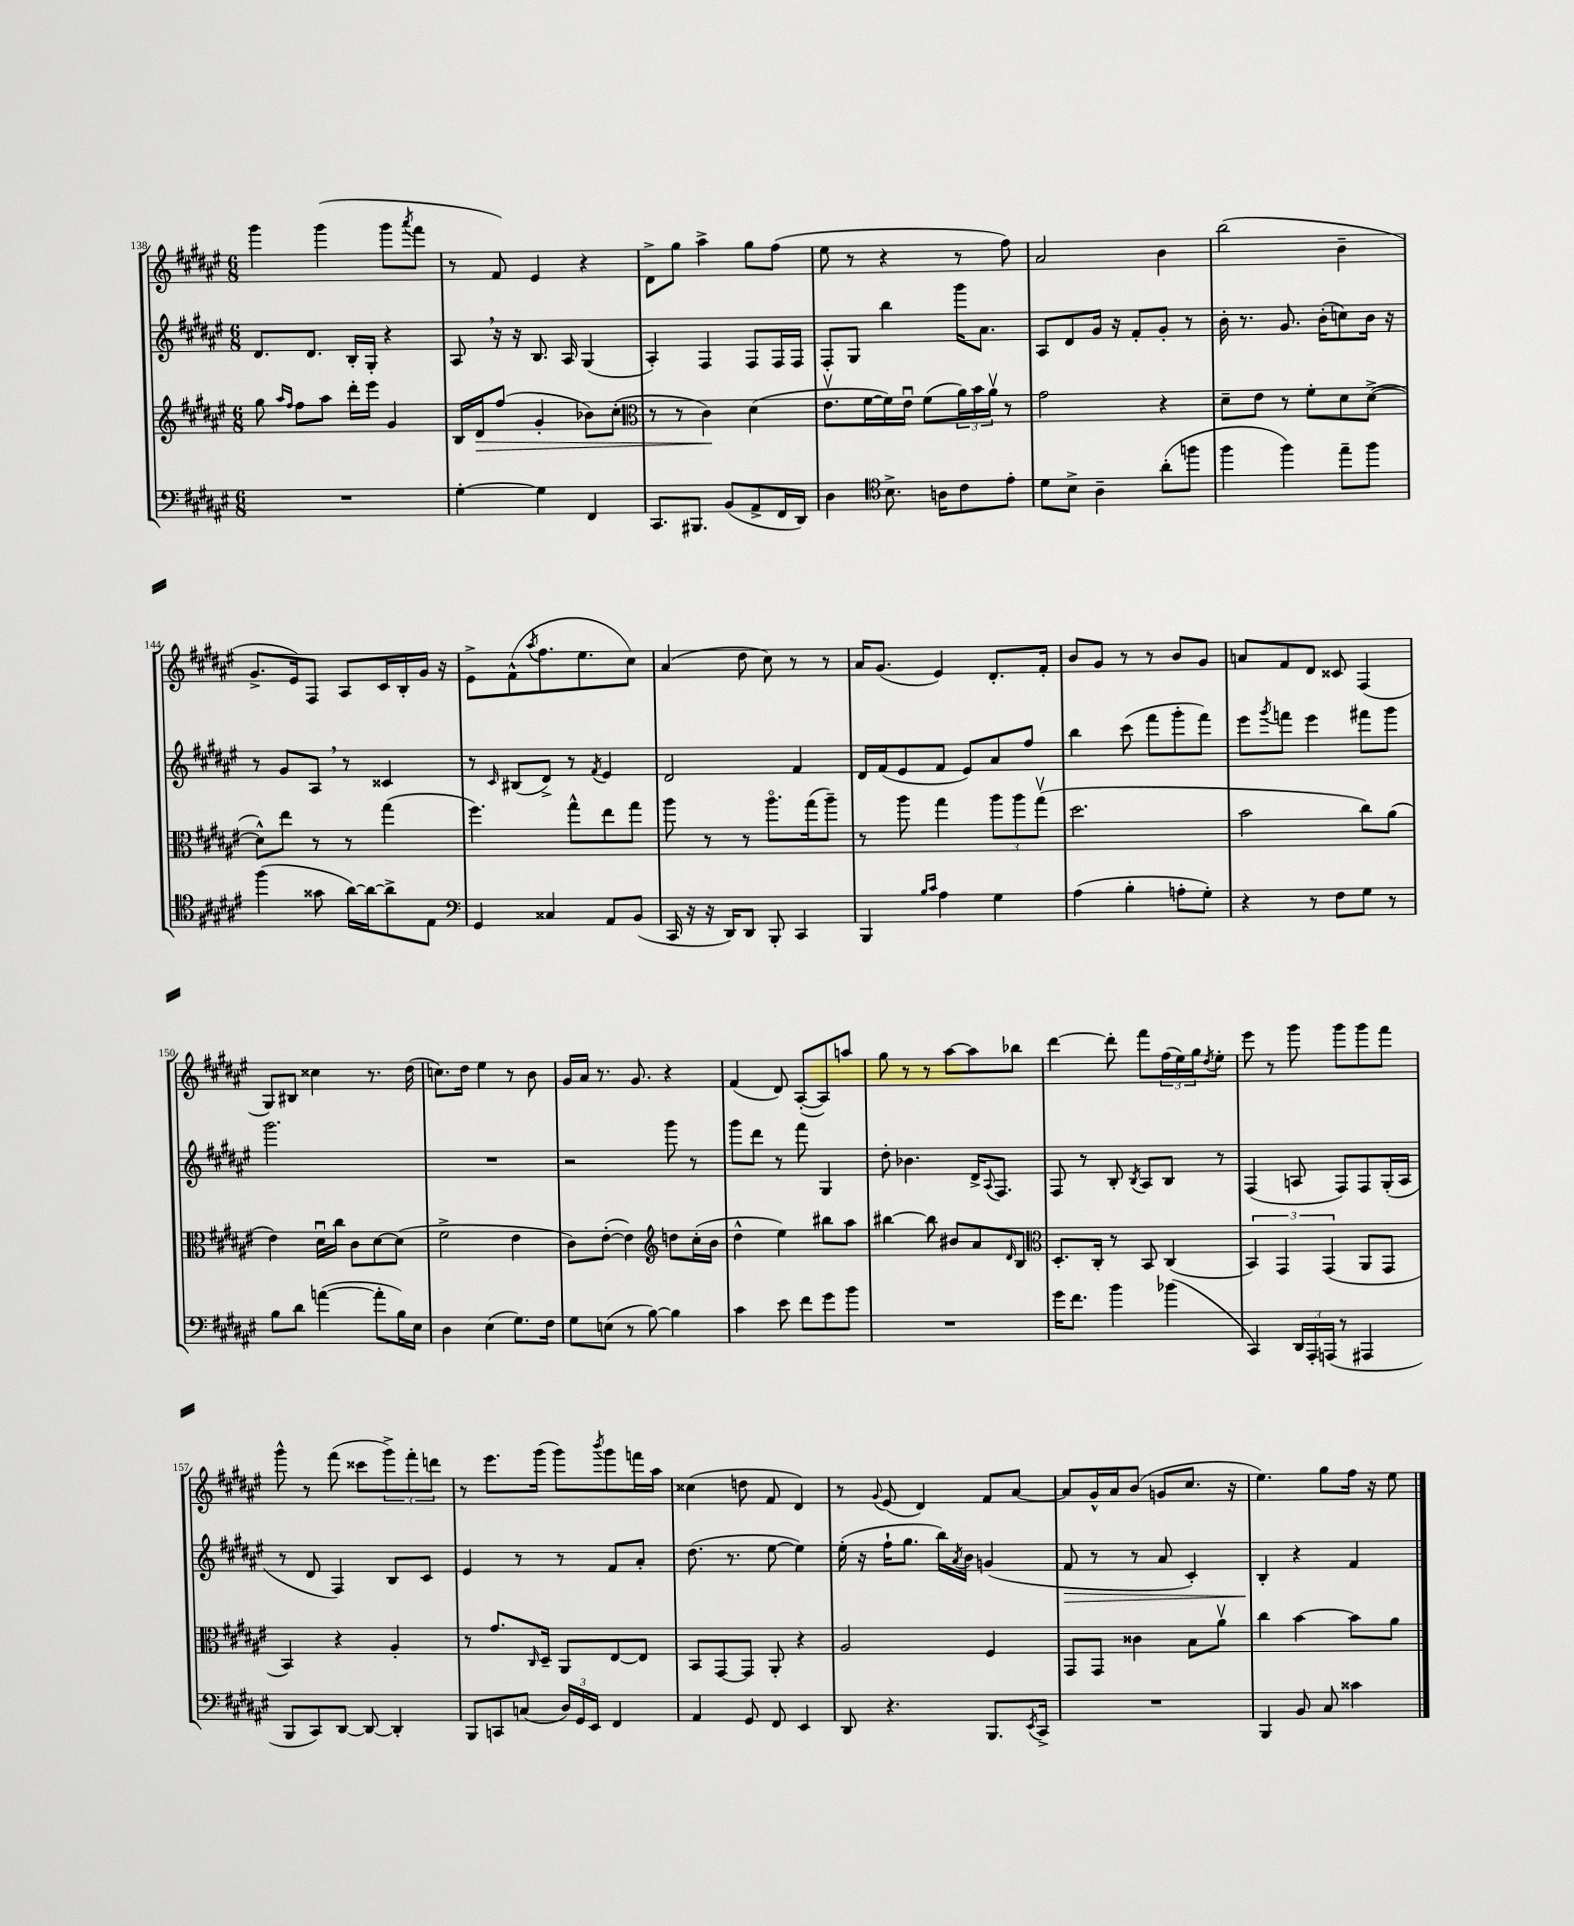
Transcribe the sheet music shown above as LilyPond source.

<<
\new StaffGroup <<
\new Staff = "s0" {
    \clef treble \key fis \major \numericTimeSignature \time 6/8
    gis'''4 gis'''4( gis'''8 \acciaccatura { ais'''8 } fis'''8 |
    r8 fis'8) eis'4 r4 |
    dis'8-> gis''8 ais''4-> gis''8 fis''8( |
    eis''8 r8 r4 r8 fis''8) |
    ais'2 b'4 |
    b''2( b'4-- |
    gis'8.-> eis'16) fis8 ais8 cis'16 b16-. gis'16 r16 |
    eis'8-> fis'8-^( \acciaccatura { ais''8 } fis''8. eis''8. cis''8) |
    ais'4( dis''8 cis''8) r8 r8 |
    ais'16 gis'8.( eis'4) dis'8.-. fis'16-. |
    b'8 gis'8 r8 r8 b'8 gis'8 |
    a'8 fis'8 dis'8 cisis'8 fis4( |
    gis8) bis8 cisis''4 r8. dis''16( |
    c''8.) dis''16 eis''4 r8 b'8 |
    gis'16 ais'16 r8. gis'8. r4 |
    fis'4( dis'8) ais8~-.( ais8) a''8 |
    gis''8 r8 r8 ais''8~ ais''8 bes''8 |
    dis'''4~ dis'''8-. fis'''8 \tuplet 3/2 { fis''16( eis''16) gis''16 } \acciaccatura { dis''8 } eis''8-. |
    eis'''8 r8 gis'''8 gis'''8 gis'''8 fis'''8 |
    gis'''8-^ r8 fis'''8( cisis'''8 \tuplet 3/2 { gis'''8->) fis'''8-. d'''8 } |
    r8 eis'''8. gis'''16( gis'''8) \acciaccatura { b'''8 } gis'''8 f'''16 ais''16 |
    cisis''4( d''8 fis'8 dis'4) |
    r8 \appoggiatura { gis'8 } eis'8( dis'4) fis'8 ais'8~ |
    ais'8 gis'16-^ ais'16 b'8( g'8 cis''8. r16 |
    eis''4.) gis''8 fis''16 r16 eis''8 \bar "|." |
}
\new Staff = "s1" {
    \clef treble \key fis \major \numericTimeSignature \time 6/8
    dis'8. dis'8. b16-. gis16-. r4 |
    ais8 \breathe r16 r16 b8. ais16 gis4( |
    ais4-.) fis4 fis8 fis16 fis16 |
    fis8-. gis8 b''4 gis'''16 ais'8. |
    ais8 dis'8 gis'16 r16 fis'8-. gis'8-. r8 |
    b'16-. r8. gis'8. b'16-.( c''8) b'16 r16 |
    r8 gis'8 ais8 \breathe r8 cisis'4 |
    r8 \grace { cis'16 } bis8( dis'8->) r8 \acciaccatura { fis'8 } eis'4 |
    dis'2 fis'4 |
    dis'16 fis'16( eis'8 fis'8 eis'8) ais'8 fis''8 |
    b''4 cis'''8( fis'''8 gis'''8-. fis'''8) |
    eis'''8 \acciaccatura { gis'''8 } f'''8 eis'''4 fis'''8 gis'''8 |
    gis'''2. |
    R2. |
    r2 gis'''8 r8 |
    gis'''8 dis'''8 r8 fis'''8 gis4 |
    dis''8-. bes'4. dis'16-> \appoggiatura { ais8 } fis8. |
    fis8 r8 b8-. \acciaccatura { b8 } ais8 b8 r8 |
    fis4( a8 fis8) fis8 gis16-.( a16 |
    r8 dis'8 fis4) b8 cis'8 |
    eis'4 r8 r8 fis'8 ais'8-. |
    dis''8.( r8. eis''8~ eis''4) |
    eis''16-.( r16 fis''16-! gis''8. b''16) \acciaccatura { ais'8 } b'16 g'4( |
    fis'8\> r8 r8 ais'8 cis'4-.) |
    b4-.\! r4 fis'4 \bar "|." |
}
\new Staff = "s2" {
    \clef treble \key fis \major \numericTimeSignature \time 6/8
    gis''8 \grace { ais''16 fis''16 } fis''8 ais''8 dis'''16-. eis'''16 gis'4 |
    b16 dis'16\> fis''8( gis'4-. bes'8) cis''8-.( |
    \clef alto r8 r8 cis'4\!) dis'4( |
    eis'8.\upbow fis'16~ fis'16) eis'16\downbow fis'8( \tuplet 3/2 { ais'16) b'16 ais'16\upbow } r8 |
    gis'2 r4 |
    dis'8-- eis'8 r8 fis'8-. dis'8 dis'8~->( |
    dis'8-^) eis''8 r8 r8 gis''4( |
    fis''4.) gis''8-^ eis''8 gis''8 |
    ais''8 r8 r8 ais''8.\flageolet gis''16( ais''8--) |
    r8 ais''8 gis''4 \tuplet 3/2 { ais''8 ais''8 gis''8\upbow( } |
    dis''2. |
    b'2 cis''8) ais'8( |
    eis'4) dis'16\downbow cis''16 cis'8 dis'8~ dis'8( |
    fis'2-> eis'4 |
    cis'8) eis'8~-.( eis'4) \clef treble d''8 cis''16-.( b'16 |
    dis''4-^ eis''4) bis''8 ais''8 |
    bis''4~ bis''8 bis'8 ais'8 \grace { dis'16 } b8 |
    \clef alto dis8.-. cis16-. r8 b,8 cis4( |
    \tuplet 3/2 { b,4) gis,4 gis,4( } ais,8 gis,8 |
    b,4) r4 ais4-. |
    r8 gis'8. \grace { cis16 } dis16-- ais,8 eis8~ eis8 |
    b,8 gis,8~ gis,8 ais,8-. r4 |
    ais2 fis4 |
    gis,8 gis,8 cisis'4 b8 ais'8\upbow |
    cis''4 b'4~ b'8 ais'8 \bar "|." |
}
\new Staff = "s3" {
    \clef bass \key fis \major \numericTimeSignature \time 6/8
    R2. |
    gis4~-. gis4 fis,4 |
    cis,8. bis,,8. b,8( ais,8-> fis,16 dis,16) |
    dis4 \clef tenor b8.-> a16 cis'8 eis'8-. |
    dis'8 b8-> ais4-- ais'8-.( f''8 |
    fis''4 fis''4) eis''8-- fis''8 |
    fis''4( gisis'8 ais'16~) ais'16~ ais'8-> eis8 |
    \clef bass gis,4 cisis4 ais,8 b,8( |
    cis,16 r16 r16 dis,16) dis,8 b,,8-. cis,4 |
    b,,4 \grace { b16 cis'16 } ais4 gis4 |
    ais4( b4-. a8-. gis8-.) |
    r4 r8 fis8 gis8 r8 |
    b8 dis'8 a'4~( a'8-. b16) eis16 |
    dis4 eis4( gis8.) fis16 |
    gis8 e8( r8 b8~) b4 |
    cis'4 eis'8 fis'8 gis'8 b'8 |
    R2. |
    gis'16 fis'8. b'4 bes'4( |
    cis,4) \tuplet 3/2 { dis,16 ais,,16-. a,,16( } r8 ais,,4 |
    b,,8 cis,8) dis,8~ dis,8~ dis,4-. |
    b,,8 c,8 c8( \tuplet 3/2 { dis16) gis,16 eis,16 } fis,4 |
    ais,4 gis,8 fis,8 eis,4 |
    dis,8 r4. b,,8. \acciaccatura { eis,8 } cis,16-> |
    R2. |
    b,,4 b,8 cis8 cisis'4 \bar "|." |
}
>>
>>
\layout { \context { \Score currentBarNumber = #138 } }
